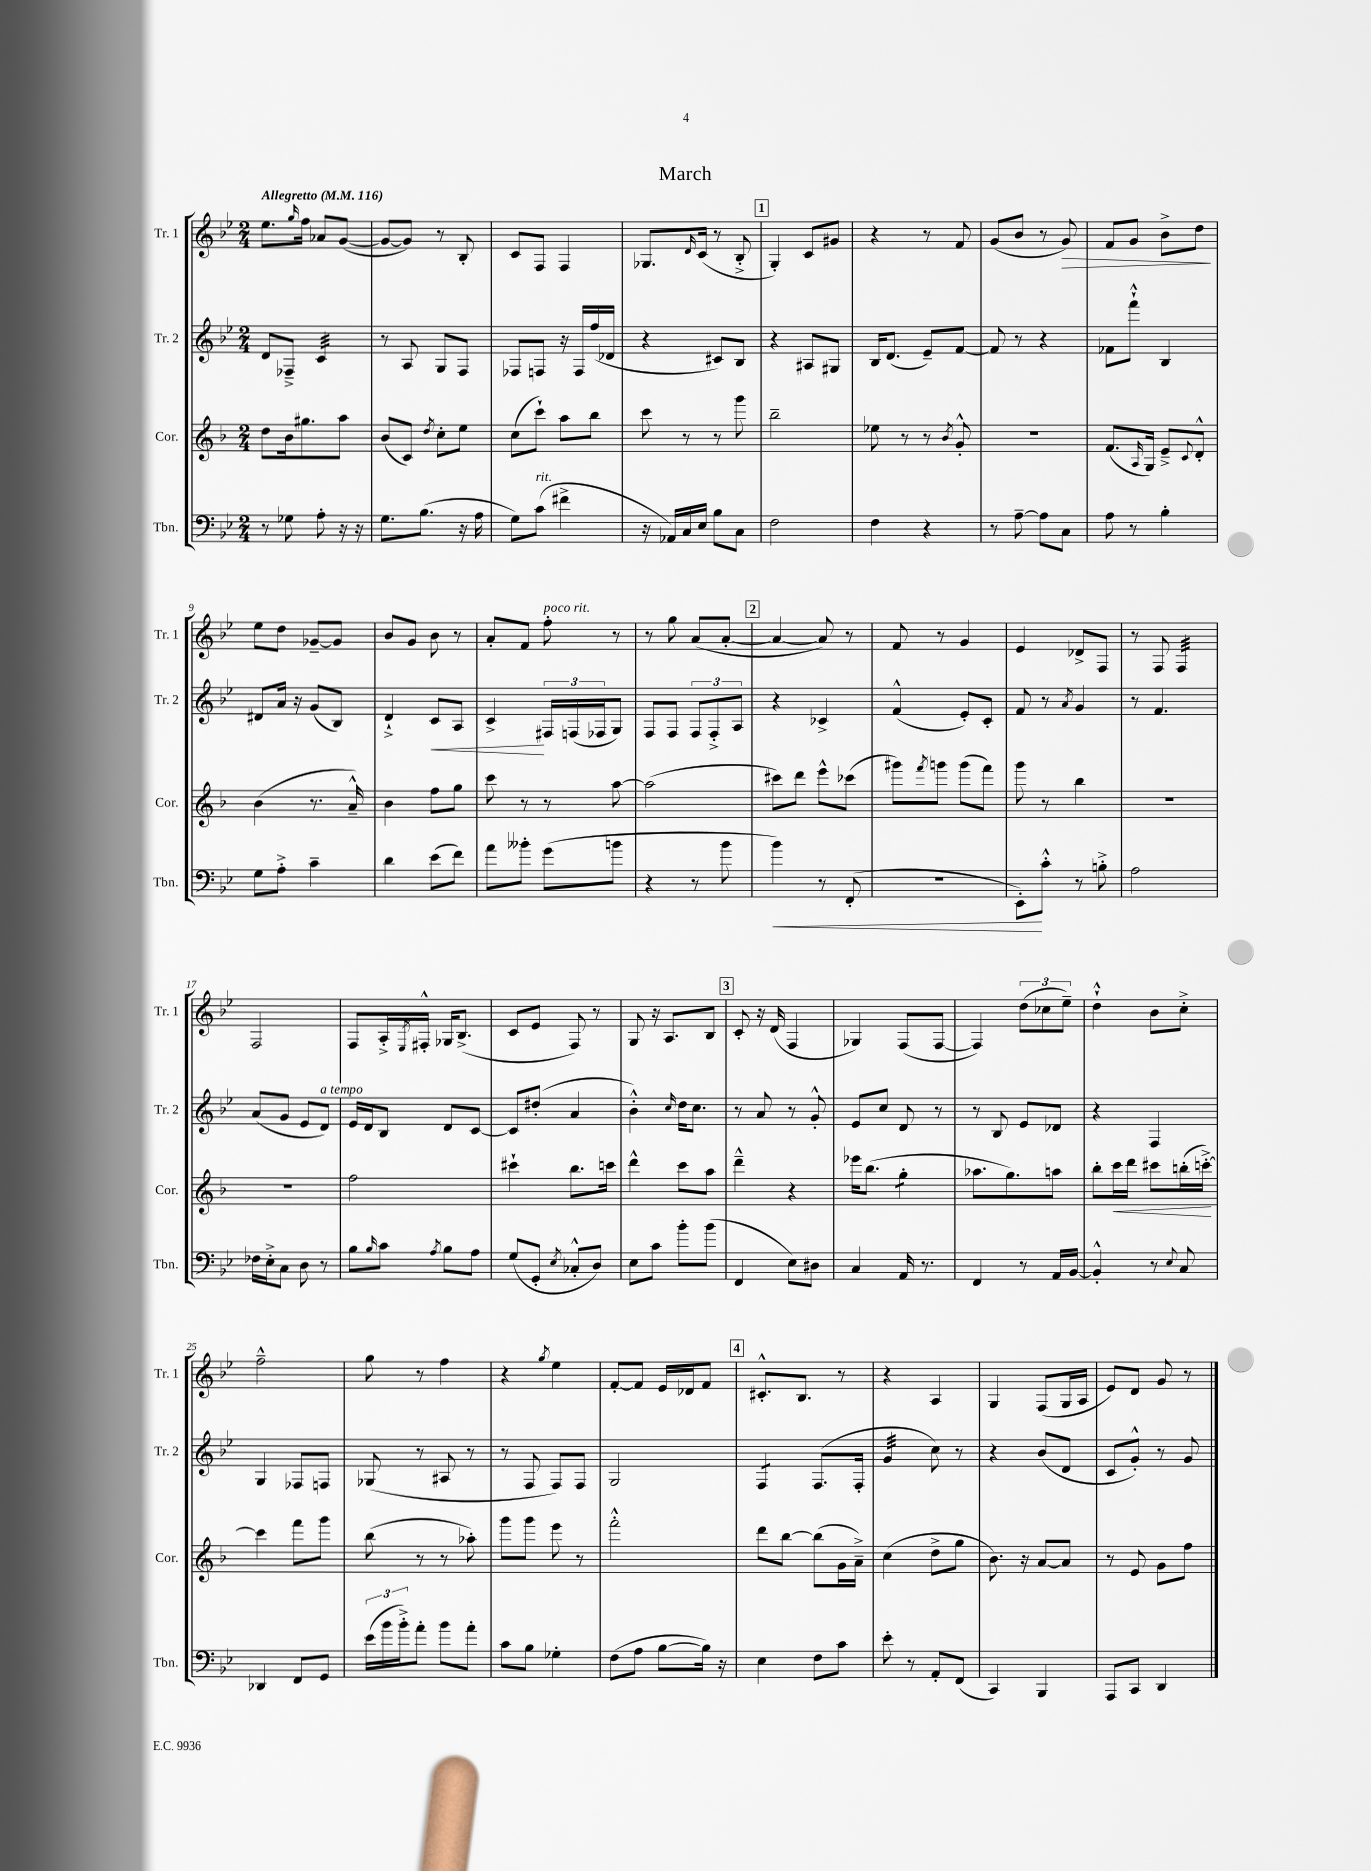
\header { title = "March" }
<<
\new StaffGroup <<
\new Staff = "s0" \with { instrumentName = "Tr. 1" shortInstrumentName = "Tr. 1" } {
    \clef treble \key bes \major \numericTimeSignature \time 2/4 \tempo "Allegretto" 4 = 116
    ees''8. \grace { g''16 } f''16 aes'8 g'8~( |
    g'8~ g'8) r8 bes8-. |
    c'8 f8 f4 |
    ges8. \grace { d'16 } c'16( r8 bes8-.-> |
    \mark \markup { \box "1" } g4-.) c'8 gis'8 |
    r4 r8 f'8 |
    g'8( bes'8 r8 g'8\>) |
    f'8 g'8 bes'8-> d''8\! |
    ees''8 d''8 ges'8~-- ges'8 |
    bes'8 g'8 bes'8 r8 |
    a'8-. f'8 f''8-.^\markup { \italic "poco rit." } r8 |
    r8 g''8 a'8( a'8~-. |
    \mark \markup { \box "2" } a'4~ a'8) r8 |
    f'8 r8 g'4 |
    ees'4 des'8-> f8 |
    r8 f8 f4:32 |
    f2 |
    f8 a16-.-> \acciaccatura { ees8 } fis16-.-^ ges16 bes8.->( |
    c'8 ees'8 f8) r8 |
    g8 r16 a8. bes8 |
    \mark \markup { \box "3" } c'8-. r16 d'16( f4 |
    ges4) f8( f8~ |
    f4) \tuplet 3/2 { d''8( ces''8 ees''8--) } |
    d''4-!-^ bes'8 c''8-.-> |
    f''2---^ |
    g''8 r8 f''4 |
    r4 \acciaccatura { g''8 } ees''4 |
    f'8~-. f'8 ees'16 des'16 f'8 |
    \mark \markup { \box "4" } cis'8.-.-^ bes8. r8 |
    r4 a4 |
    g4 f8( g16 a16 |
    ees'8) d'8 g'8 r8 \bar "|." |
}
\new Staff = "s1" \with { instrumentName = "Tr. 2" shortInstrumentName = "Tr. 2" } {
    \clef treble \key bes \major \numericTimeSignature \time 2/4
    d'8 fes8---> c'4:32 |
    r8 a8 g8 f8 |
    fes8 f8 r16 f16 f''16( des'16 |
    r4 cis'8) bes8 |
    \mark \markup { \box "1" } r4 ais8 gis8 |
    bes16 d'8.( ees'8--) f'8~ |
    f'8 r8 r4 |
    fes'8 f'''8-!-^ bes4 |
    dis'8 a'16 r16 g'8( bes8) |
    d'4-!-> c'8\< a8 |
    c'4->\! \tuplet 3/2 { fis16 f16( fes16 } g8) |
    f8 f8 \tuplet 3/2 { f8 f8-.-> a8 } |
    \mark \markup { \box "2" } r4 ces'4-> |
    f'4-^( ees'8-.) c'8-. |
    f'8 r8 \acciaccatura { a'8 } g'4 |
    r8 f'4. |
    a'8( g'8 ees'8 d'8^\markup { \italic "a tempo" }) |
    ees'16 d'16 bes8 d'8 c'8~ |
    c'8 dis''8-.( a'4 |
    bes'4-.-^) \grace { c''16 } d''16 c''8. |
    \mark \markup { \box "3" } r8 a'8 r8 g'8-.-^ |
    ees'8 c''8 d'8 r8 |
    r8 bes8 ees'8 des'8 |
    r4 f4 |
    g4 fes8 f8 |
    ges8( r8 ais8 r8 |
    r8 f8 f8) f8 |
    g2 |
    \mark \markup { \box "4" } f4:8 f8.( f16-. |
    g'4:32 c''8) r8 |
    r4 bes'8( d'8 |
    c'8 g'8-.-^) r8 g'8 \bar "|." |
}
\new Staff = "s2" \with { instrumentName = "Cor." shortInstrumentName = "Cor." } {
    \clef treble \key f \major \numericTimeSignature \time 2/4
    d''8 bes'16 gis''8. a''8 |
    bes'8( c'8) \acciaccatura { d''8 } c''8-. e''8 |
    c''8( c'''8-!) a''8 bes''8 |
    c'''8 r8 r8 g'''8 |
    \mark \markup { \box "1" } bes''2-- |
    ees''8 r8 r8 \acciaccatura { bes'8 } g'8-.-^ |
    r2 |
    f'8.( \grace { a16 } g16) e'8---> \appoggiatura { c'8 } d'8-.-^ |
    bes'4( r8. a'16---^) |
    bes'4 f''8 g''8 |
    c'''8 r8 r8 a''8~ |
    a''2( |
    \mark \markup { \box "2" } cis'''8) d'''8 e'''8-^ ces'''8( |
    gis'''8) \acciaccatura { f'''8 } g'''8 g'''8( f'''8) |
    g'''8 r8 bes''4 |
    R2 |
    R2 |
    f''2 |
    cis'''4-! bes''8. c'''16 |
    d'''4-^ c'''8 a''8 |
    \mark \markup { \box "3" } d'''4---^ r4 |
    ees'''16 bes''8.( g''4:8-. |
    aes''8. g''8.) a''8 |
    bes''8-. c'''16\< d'''16 cis'''8 b''16-.( c'''16~-.->\!) |
    c'''4 f'''8 g'''8 |
    bes''8( r8 r8 aes''8-.) |
    g'''8 g'''8 e'''8 r8 |
    f'''2-.-^ |
    \mark \markup { \box "4" } d'''8 bes''8~ bes''8( g'16 a'16--->) |
    c''4( d''8-> g''8 |
    bes'8.) r16 a'8~ a'8 |
    r8 e'8 g'8 f''8 \bar "|." |
}
\new Staff = "s3" \with { instrumentName = "Tbn." shortInstrumentName = "Tbn." } {
    \clef bass \key bes \major \numericTimeSignature \time 2/4
    r8 ges8 a8-. r16 r16 |
    g8. bes8.( r16 a16 |
    g8) c'8^\markup { \italic "rit." }( fis'4-> |
    r16 aes,16) c16 ees16 bes8 c8 |
    \mark \markup { \box "1" } f2 |
    f4 r4 |
    r8 a8~-- a8 c8 |
    a8 r8 bes4-. |
    g8 a8-.-> c'4-- |
    d'4 ees'8( f'8) |
    a'8 beses'8-. g'8( b'8 |
    r4 r8 bes'8 |
    \mark \markup { \box "2" } bes'4\<) r8 f,8-.( |
    r2 |
    ees,8-.\!) c'8-.-^ r8 b8-.-> |
    a2 |
    fes16 ees16-.-> c8 d8 r8 |
    bes8 \grace { bes16 } c'8 \acciaccatura { a8 } bes8 a8 |
    g8( g,8-. \acciaccatura { ees8 } ces8-.-^ d8) |
    ees8 c'8 bes'8-. bes'8( |
    \mark \markup { \box "3" } f,4 ees8) dis8 |
    c4 a,16 r8. |
    f,4 r8 a,16 bes,16~ |
    bes,4-.-^ r8 \appoggiatura { ees8 } c8 |
    des,4 f,8 g,8 |
    \tuplet 3/2 { ees'16( bes'16 bes'16-.->) } a'8-. bes'8 a'8-. |
    c'8 bes8 ges4-. |
    f8( a8 bes8~ bes16) r16 |
    \mark \markup { \box "4" } ees4 f8 c'8 |
    ees'8-. r8 a,8-. f,8( |
    c,4) bes,,4 |
    a,,8 c,8 d,4 \bar "|." |
}
>>
>>
